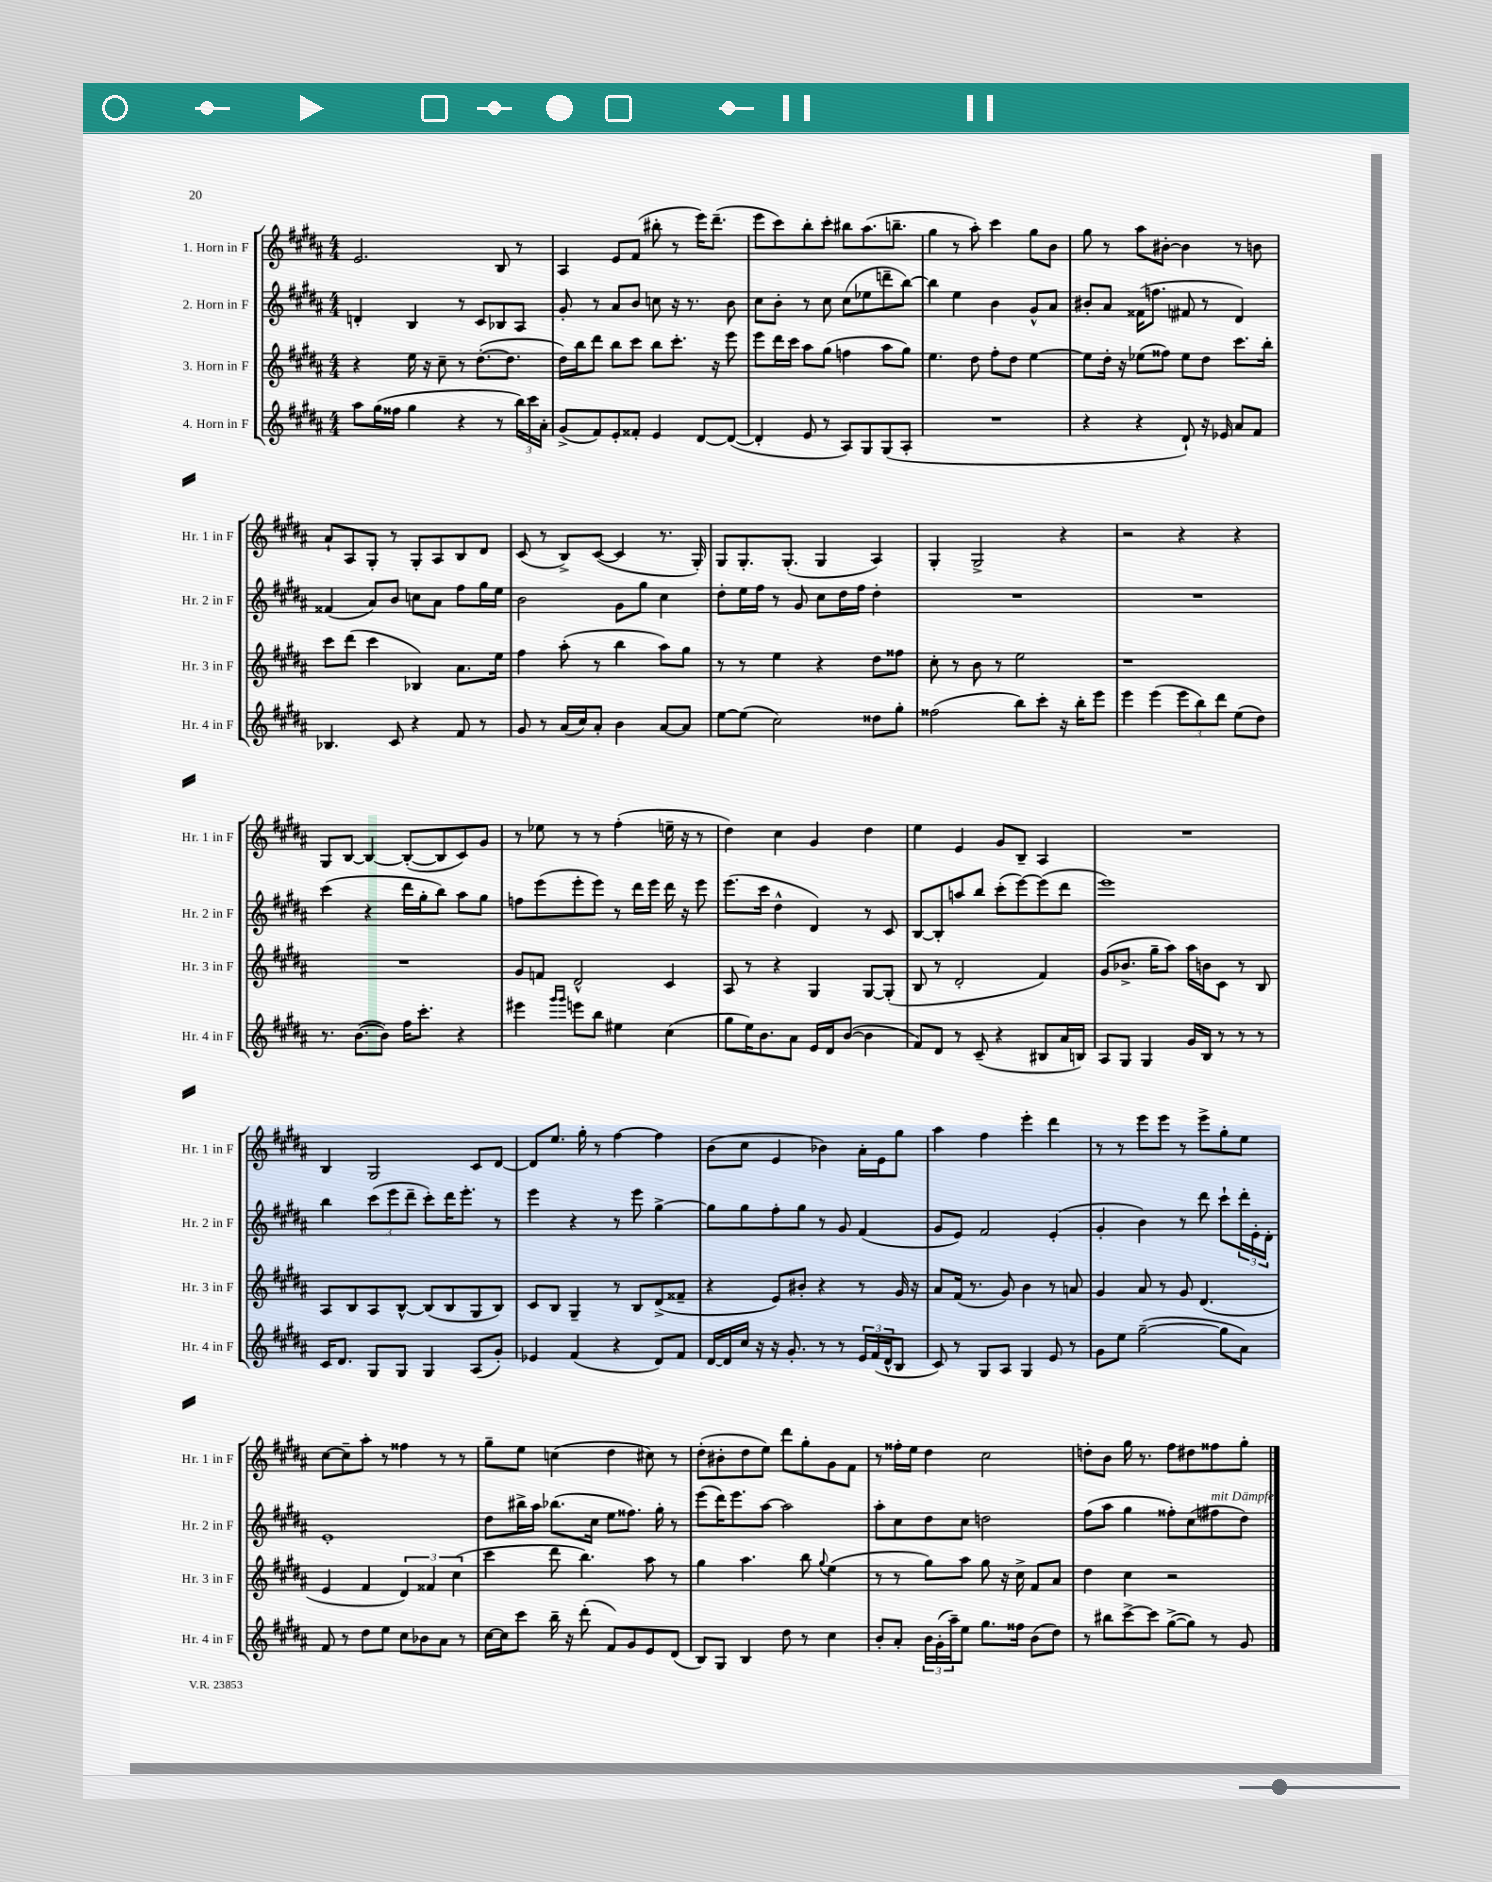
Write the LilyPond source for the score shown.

<<
\new StaffGroup <<
\new Staff = "s0" \with { instrumentName = "1. Horn in F" shortInstrumentName = "Hr. 1 in F" } {
    \clef treble \key b \major \numericTimeSignature \time 4/4
    e'2. b8 r8 |
    ais4 e'8 fis'8( bis''8-. r8 e'''16) dis'''8.--( |
    e'''8 cis'''8) b''8-. cis'''8-. bis''8 ais''8.( b''8.-- |
    gis''4 r8 ais''8-.) cis'''4 gis''8 b'8 |
    gis''8 r8 ais''8 bis'8~-. bis'4 r8 b'8 |
    ais'8-! ais8 gis8-. r8 gis8-. ais8 b8 dis'8 |
    cis'8( r8 b8->) cis'8~( cis'4 r8. gis16-.) |
    gis8 gis8.-. gis8.-.( gis4 ais4) |
    gis4-. gis2-> r4 |
    r2 r4 r4 |
    gis8 b8~ b4~ b8~-.( b8 cis'8) gis'8 |
    r8 ees''8 r8 r8 fis''4-.( e''16-- r16 r8 |
    dis''4) cis''4 gis'4 dis''4 |
    e''4 e'4 gis'8 b8-- ais4 |
    R1 |
    b4 gis2 cis'8 dis'8~ |
    dis'8 e''8. gis''16-. r8 fis''4~ fis''4 |
    b'8( cis''8 e'4 bes'4) ais'16-. e'16 gis''8 |
    ais''4 fis''4 e'''4-. dis'''4 |
    r8 r8 e'''8 e'''8 r8 e'''8-> gis''8-. e''8 |
    cis''8~ cis''8-- ais''8-. r8 fisis''4 r8 r8 |
    gis''8-- e''8 c''4( dis''4 cis''8) r8 |
    dis''8-.( bis'8-. dis''8 e''8) dis'''8 gis''8-. gis'8 fis'8 |
    r8 fisis''16-. e''16 dis''4 cis''2 |
    d''8-. b'8 gis''16 r8. fis''8 dis''8 fisis''8 gis''8-. \bar "|." |
}
\new Staff = "s1" \with { instrumentName = "2. Horn in F" shortInstrumentName = "Hr. 2 in F" } {
    \clef treble \key b \major \numericTimeSignature \time 4/4
    d'4-. b4 r8 cis'8 bes8 ais8 |
    gis'8-. r8 ais'8 b'8 c''8 r16 r8. b'8 |
    cis''8 b'8-. r8 cis''8 cis''8( ees''8 d'''8-- b''8~) |
    b''4 e''4 b'4 gis'8-^ ais'8 |
    bis'8-. ais'8 fisis'16( f''8. fis'8 r8 dis'4) |
    fisis'4( ais'8) b'8 c''8 ais'8 fis''8 gis''16 e''16 |
    b'2 gis'8 gis''8 cis''4 |
    dis''8-. e''16 fis''16 r8 gis'8 cis''8 dis''16 fis''16 dis''4-. |
    R1 |
    R1 |
    cis'''4( r4 dis'''16 gis''16-. b''8) ais''8 gis''8 |
    f''8 e'''8( e'''8-. e'''8) r8 dis'''16 e'''16 dis'''16 r16 e'''8 |
    e'''8.( cis'''16 dis''4-^ dis'4) r8 cis'8 |
    b8~ b8-. a''8 b''8 cis'''8-.( e'''8~) e'''8( dis'''8 |
    e'''1) |
    b''4 \tuplet 3/2 { cis'''8( e'''8 dis'''8-- } cis'''8-.) dis'''16 e'''8.-. r8 |
    e'''4 r4 r8 e'''8 gis''4~-> |
    gis''8 gis''8 fis''8-. gis''8 r8 gis'8 fis'4( |
    gis'8 e'8) fis'2 e'4-.( |
    gis'4-. b'4) r8 dis'''8 cis'''8-! \tuplet 3/2 { dis'''16-. e'16-. dis'16-. } |
    e'1-. |
    dis''8 bis''16-> ais''16 bes''8.( cis''16 e''8 fisis''8.) gis''16-. r8 |
    e'''8( dis'''16) e'''8. ais''8~ ais''2 |
    ais''8-. cis''8 dis''8 cis''8 d''2 |
    fis''8( ais''8 gis''4 fisis''8-.) cis''8( fis''8^\markup { \italic "mit Dämpfer" } dis''8) \bar "|." |
}
\new Staff = "s2" \with { instrumentName = "3. Horn in F" shortInstrumentName = "Hr. 3 in F" } {
    \clef treble \key b \major \numericTimeSignature \time 4/4
    r4 e''16 r16 cis''8-- r8 dis''8.~-.( dis''8. |
    dis''16) b''16 dis'''8 b''8 cis'''8 b''8 cis'''8.-. r16 e'''8 |
    e'''8 dis'''16 cis'''16 ais''8 gis''8( f''4 ais''8 gis''8) |
    e''4. dis''8 fis''8-. dis''8 e''4~ |
    e''8 dis''16-. r16 ees''8( fisis''8) ees''8 dis''8 cis'''8. b''16-. |
    cis'''8 dis'''8( cis'''4 bes4) ais'8. e''16 |
    fis''4 ais''8-.( r8 b''4 ais''8) gis''8 |
    r8 r8 e''4 r4 dis''8 fisis''8 |
    cis''8-. r8 b'8 r8 e''2 |
    r1 |
    R1 |
    gis'8 f'8 dis'2-^ cis'4 |
    ais8 r8 r4 gis4 gis8~ gis8-.( |
    b8 r8 dis'2-. fis'4) |
    gis'8( bes'8.-> gis''16-- ais''8) ais''16 b'16 cis'8 r8 b8 |
    ais8 b8 ais8 b8~-^ b8( b8 gis8 b8) |
    cis'8 b8 gis4-- r8 b8 dis'8->( fisis'8-- |
    r4 e'8) bis'8-. r4 r8 gis'16 r16 |
    ais'8 fis'16( r8. gis'8) b'4 r8 a'8 |
    gis'4 ais'8 r8 gis'8 dis'4.( |
    e'4 fis'4 \tuplet 3/2 { dis'4) fisis'4 cis''4( } |
    cis'''4 dis'''8 b''4.) ais''8 r8 |
    gis''4 ais''4. b''8 \appoggiatura { gis''8 } e''4( |
    r8 r8 gis''8) ais''8 gis''8 r16 cis''16-> fis'8 ais'8 |
    dis''4 cis''4 r2 \bar "|." |
}
\new Staff = "s3" \with { instrumentName = "4. Horn in F" shortInstrumentName = "Hr. 4 in F" } {
    \clef treble \key b \major \numericTimeSignature \time 4/4
    ais''8 gis''16( fisis''16 gis''4 r4 r8 \tuplet 3/2 { b''16) cis'''16 ais'16-. } |
    gis'8->( fis'8) e'8-. fisis'8-. e'4 dis'8~ dis'8~( |
    dis'4-. e'8 r8 ais8) gis8 gis8( ais8-. |
    R1 |
    r4 r4 dis'8-!) r16 ees'16 ais'8 fis'8 |
    bes4. cis'8 r4 fis'8 r8 |
    gis'8 r8 ais'16( cis''16) ais'8-. b'4 ais'8~ ais'8 |
    e''8~ e''8( cis''2) disis''8 gis''8-. |
    fisis''2( b''8) cis'''8-. r16 b''16-. e'''8 |
    e'''4 e'''4( \tuplet 3/2 { e'''8 b''8) dis'''8 } e''8( dis''8) |
    r8. b'8.~( b'8) fis''16 cis'''8.-. r4 |
    eis'''4 \grace { gis'''16 gis'''16 } e'''8 b''8 eis''4 cis''4( |
    gis''8 e''16) b'8. ais'8 e'16 dis'16 b'8~( b'4 |
    fis'8) dis'8 r8 cis'8--( r4 bis8 ais'16 b16) |
    ais8 gis8 gis4 gis'16 b16 r8 r8 r8 |
    cis'16 dis'8. gis8 gis8 gis4 ais8( gis'8-.) |
    ees'4 fis'4( r4 dis'8) fis'8 |
    dis'16~ dis'16 cis''16 r16 r16 gis'8.-. r8 r8 \tuplet 3/2 { e'16 fis'16( dis'16-^ } b8 |
    cis'8) r8 gis8 ais8 gis4 e'8 r8 |
    gis'8 e''8 gis''2~--( gis''8 ais'8) |
    fis'8 r8 dis''8 e''8 cis''8 bes'8 ais'8 r8 |
    cis''16~ cis''16 cis'''8 b''16-- r16 dis'''8-.( fis'8) gis'8 e'8 dis'8( |
    b8) gis8 b4 dis''8 r8 cis''4 |
    b'8-. ais'8-. \tuplet 3/2 { b'16 gis'16-.( ais''16--) } e''8 gis''8. fisis''16 b'8( dis''8) |
    r8 bis''8 cis'''8~-> cis'''8 gis''8~->( gis''8) r8 gis'8 \bar "|." |
}
>>
>>
\layout { \context { \Score \remove "Bar_number_engraver" } }
